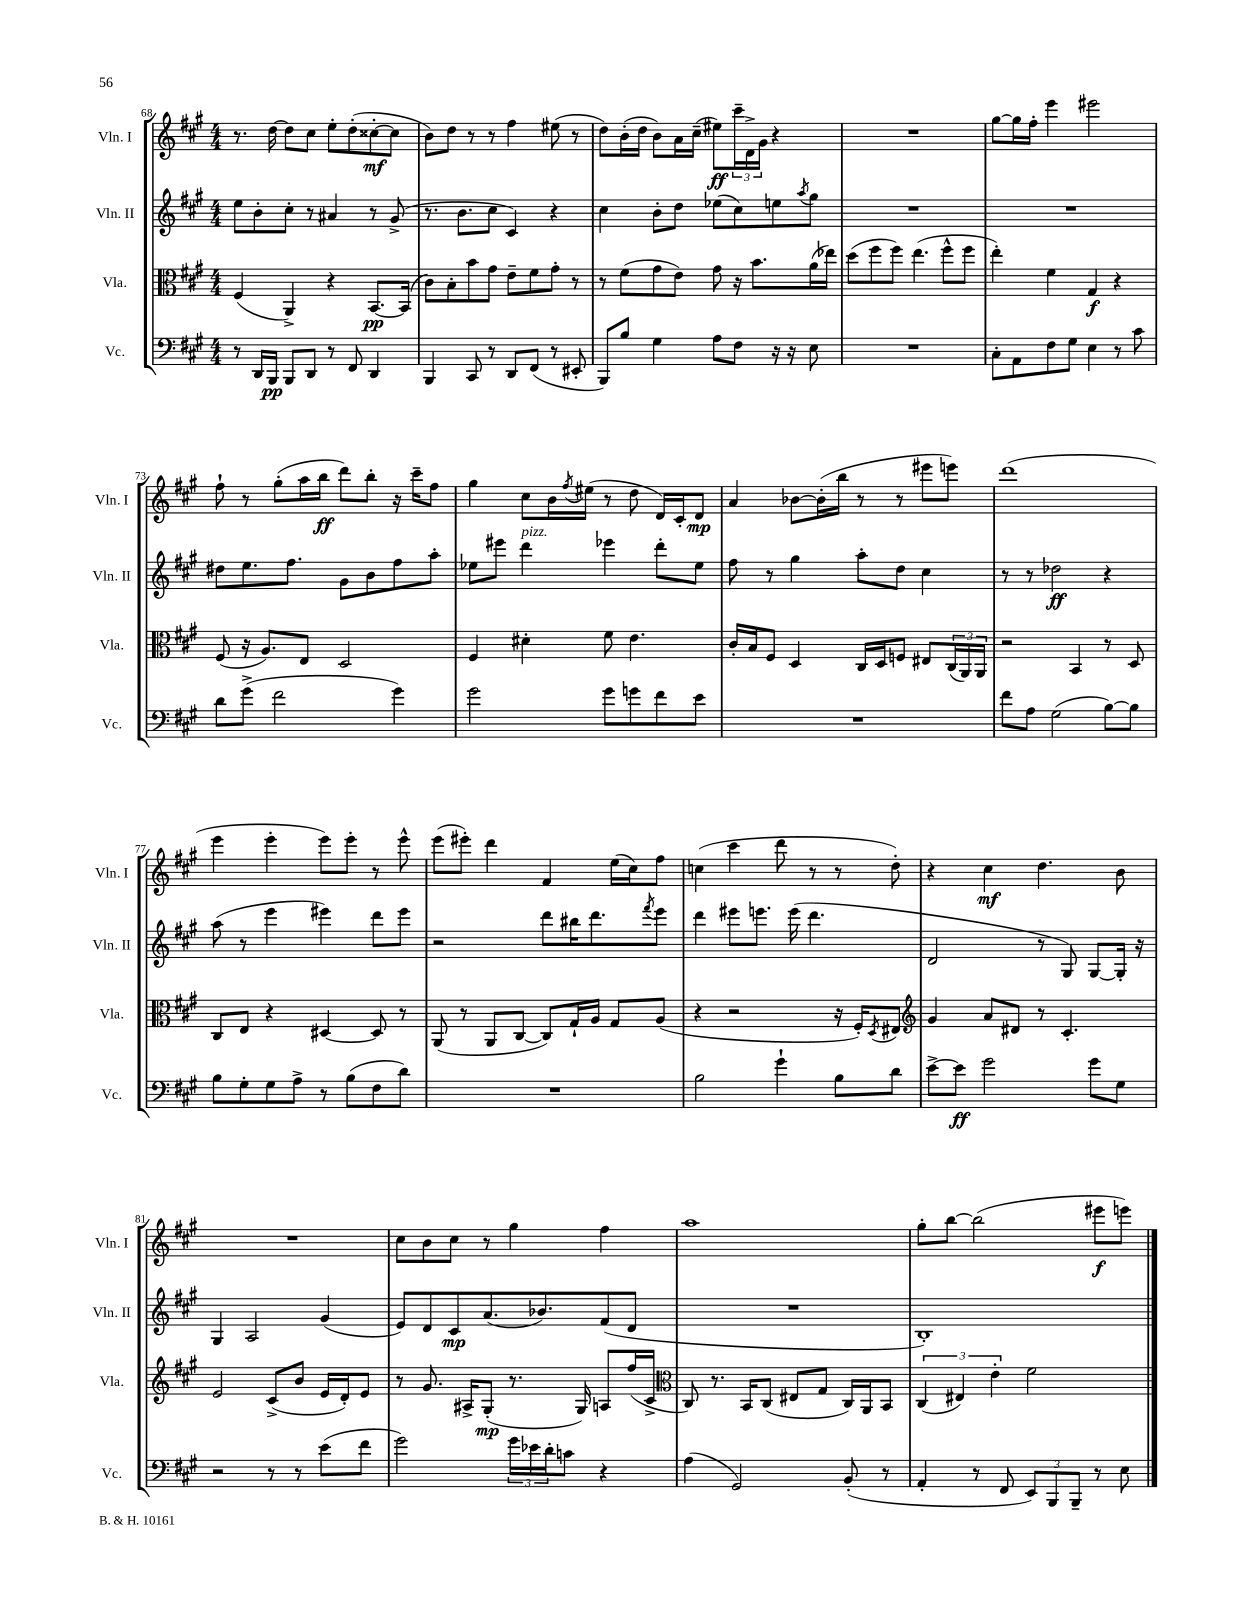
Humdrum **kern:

**kern	**dynam	**kern	**dynam	**kern	**dynam	**kern	**dynam
*part4	*part4	*part3	*part3	*part2	*part2	*part1	*part1
*staff4	*staff4	*staff3	*staff3	*staff2	*staff2	*staff1	*staff1
*I"Vc.	*	*I"Vla.	*	*I"Vln. II	*	*I"Vln. I	*
*I'Vc.	*	*I'Vla.	*	*I'Vln. II	*	*I'Vln. I	*
*clefF4	*	*clefC3	*	*clefG2	*	*clefG2	*
*k[f#c#g#]	*	*k[f#c#g#]	*	*k[f#c#g#]	*	*k[f#c#g#]	*
*M4/4	*	*M4/4	*	*M4/4	*	*M4/4	*
=68	=68	=68	=68	=68	=68	=68	=68
8r	.	(4F#/	.	8ee\L	.	8.r	.
16DD/LL	.	.	.	8b'\	.	.	.
16BBB/JJ	pp	.	.	.	.	[16dd\	.
8BBB/L	.	4AA^/)	.	8cc#'\J	.	8dd\L]	.
8DD/J	.	.	.	8r	.	8cc#\J	.
8r	.	4r	.	4a#X/	.	8ee'\L	.
8FF#/	.	.	.	.	.	(8dd'\	.
4DD/	.	[8.BB/L	pp	8r	.	[8cc##X'\	mf
.	.	.	.	(8g#^/	.	8cc##\J]	.
.	.	(16BB/Jk]	.	.	.	.	.
=69	=69	=69	=69	=69	=69	=69	=69
4BBB/	.	8c#\L)	.	8.r	.	8b\L)	.
.	.	8B'\	.	.	.	8dd\J	.
.	.	.	.	8.b\L	.	.	.
8CC#/	.	8b\	.	.	.	8r	.
8r	.	8g#\J	.	8cc#\J	.	8r	.
8DD/L	.	8e~\L	.	4c#/)	.	4ff#\	.
(8FF#/J	.	8f#\	.	.	.	.	.
8r	.	8g#'\J	.	4r	.	(8ee#X\	.
8EE#X'/	.	8r	.	.	.	8r	.
=70	=70	=70	=70	=70	=70	=70	=70
8BBB/L)	.	8r	.	4cc#\	.	8dd\L)	.
8B/J	.	(8f#\L	.	.	.	(16b'\L	.
.	.	.	.	.	.	16dd\JJ	.
4G#\	.	8g#\	.	8b'\L	.	8b\L)	.
.	.	8e\J)	.	8dd\J	.	16a\L	.
.	.	.	.	.	.	(16cc#~\JJ	.
8A\L	.	8g#\	.	(8ee-X\L	.	8ee#X\L)	ff
8F#\J	.	16r	.	8cc#\)	.	24ccc#~\L	.
.	.	.	.	.	.	24d^\	.
.	.	8.b\L	.	.	.	.	.
.	.	.	.	.	.	24g#\JJ	.
16r	.	.	.	8een\	.	4r	.
16r	.	.	.	.	.	.	.
.	.	.	.	8qaa/	.	.	.
8E\	.	(16a\L	.	8gg#\J	.	.	.
.	.	16ee-X\JJ)	.	.	.	.	.
=71	=71	=71	=71	=71	=71	=71	=71
1r	.	(8dd\L	.	1r	.	1r	.
.	.	8ff#\	.	.	.	.	.
.	.	8ff#\J)	.	.	.	.	.
.	.	(4.ee\	.	.	.	.	.
.	.	8ff#^^\L	.	.	.	.	.
.	.	8ff#\J	.	.	.	.	.
=72	=72	=72	=72	=72	=72	=72	=72
8C#'\L	.	4ee'\)	.	1r	.	[8gg#\L	.
8AA\	.	.	.	.	.	16gg#\L]	.
.	.	.	.	.	.	16ff#'\JJ	.
8F#\	.	4f#\	.	.	.	4eee\	.
8G#\J	.	.	.	.	.	.	.
4E\	.	4G#/	f	.	.	2eee#X\	.
8r	.	4r	.	.	.	.	.
8c#\	.	.	.	.	.	.	.
!!LO:LB:g=z
=73	=73	=73	=73	=73	=73	=73	=73
8d\L	.	(8F#/	.	8dd#X\L	.	8ff#`\	.
(8g#^\J	.	16r	.	8.ee\	.	8r	.
.	.	8.A/L)	.	.	.	.	.
2f#\	.	.	.	.	.	(8gg#'\L	.
.	.	.	.	8.ff#\J	.	.	.
.	.	8E/J	.	.	.	16aa\L	.
.	.	.	.	.	.	16bb\JJ	ff
.	.	2D/	.	8g#\L	.	8ddd\L)	.
.	.	.	.	8b\	.	8bb'\J	.
4g#\)	.	.	.	8ff#\	.	16r	.
.	.	.	.	.	.	16ccc#~\KL	.
.	.	.	.	8aa'\J	.	8ff#\J	.
=74	=74	=74	=74	=74	=74	=74	=74
2g#\	.	4F#/	.	8ee-X\L	.	4gg#\	.
.	.	.	.	8eee#X\J	.	.	.
!	!	!	!	!LO:TX:a:i:t=pizz.	!	!	!
.	.	4d#X'\	.	4ddd\	.	8cc#\L	.
.	.	.	.	.	.	16b\L	.
.	.	.	.	.	.	8qff#/	.
.	.	.	.	.	.	(16ee#X\JJ	.
8g#\L	.	8f#\	.	4eee-X\	.	8r	.
8gn\	.	4.e\	.	.	.	8dd\	.
8f#\	.	.	.	8ddd'\L	.	16d/LL)	.
.	.	.	.	.	.	16c#'/J	.
8e\J	.	.	.	8ee-\J	.	8d/J	mp
=75	=75	=75	=75	=75	=75	=75	=75
1r	.	16c#'/LL	.	8ff#\	.	4a/	.
.	.	16B/J	.	.	.	.	.
.	.	8F#/J	.	8r	.	.	.
.	.	4D/	.	4gg#\	.	[8b-X\L	.
.	.	.	.	.	.	(16b-'\L]	.
.	.	.	.	.	.	16bb\JJ	.
.	.	16C#/LL	.	8aa'\L	.	8r	.
.	.	16D/J	.	.	.	.	.
.	.	8Fn/J	.	8dd\J	.	8r	.
.	.	8E#X/L	.	4cc#\	.	8eee#X\L	.
.	.	(24C#/L	.	.	.	8eeen\J)	.
.	.	24AA/)	.	.	.	.	.
.	.	24AA/JJ	.	.	.	.	.
=76	=76	=76	=76	=76	=76	=76	=76
8f#\L	.	2r	.	8r	.	(1ddd	.
8A\J	.	.	.	8r	.	.	.
(2G#\	.	.	.	2dd-X\	ff	.	.
.	.	4BB/	.	.	.	.	.
[8B\L)	.	8r	.	4r	.	.	.
8B\J]	.	8D/	.	.	.	.	.
!!LO:LB:g=z
=77	=77	=77	=77	=77	=77	=77	=77
8B\L	.	8C#/L	.	(8aa\	.	4eee\	.
8G#'\	.	8E/J	.	8r	.	.	.
8G#\	.	4r	.	4eee\	.	4eee'\	.
8A^\J	.	.	.	.	.	.	.
8r	.	[4D#X/	.	4eee#X\)	.	8eee\L)	.
(8B\L	.	.	.	.	.	8eee'\J	.
8F#\	.	8D#/]	.	8ddd\L	.	8r	.
8d\J)	.	8r	.	8eee#\J	.	8eee^^\	.
=78	=78	=78	=78	=78	=78	=78	=78
1r	.	(8AA/	.	2r	.	(8eee\L	.
.	.	8r	.	.	.	8eee#X'\J)	.
.	.	8AA/L	.	.	.	4ddd\	.
.	.	[8C#/J	.	.	.	.	.
.	.	8C#/L])	.	8ddd\L	.	4f#/	.
.	.	16G#`/L	.	16bb#X\K	.	.	.
.	.	16A/JJ	.	8.ddd\	.	.	.
.	.	8G#/L	.	.	.	(16ee\LL	.
.	.	.	.	.	.	16cc#\J)	.
.	.	.	.	8qfff#/	.	.	.
.	.	(8A/J	.	8eee\J	.	8ff#\J	.
=79	=79	=79	=79	=79	=79	=79	=79
2B\	.	4r	.	4ddd\	.	(4ccn\	.
.	.	2r	.	8eee#X\L	.	4ccc#\	.
.	.	.	.	8.eeen\J	.	.	.
4g#`\	.	.	.	.	.	8ddd\	.
.	.	.	.	(16eee\	.	.	.
.	.	.	.	4.ddd\	.	8r	.
8B\L	.	16r	.	.	.	8r	.
.	.	16F#'/KL)	.	.	.	.	.
.	.	8qD/	.	.	.	.	.
8d\J	.	8E#X/J	.	.	.	8dd'\)	.
=80	=80	=80	=80	=80	=80	=80	=80
*	*	*clefG2	*	*	*	*	*
[8e^\L	.	4g#/	.	2d/	.	4r	.
8e\J]	ff	.	.	.	.	.	.
2g#\	.	8a/L	.	.	.	4cc#\	mf
.	.	8d#X/J	.	.	.	.	.
.	.	8r	.	8r	.	4.dd\	.
.	.	4.c#'/	.	8G#/)	.	.	.
8g#\L	.	.	.	[8G#/L	.	.	.
8G#\J	.	.	.	16G#'/Jk]	.	8b\	.
.	.	.	.	16r	.	.	.
!!LO:LB:g=z
=81	=81	=81	=81	=81	=81	=81	=81
2r	.	2e/	.	4G#/	.	1r	.
.	.	.	.	2A/	.	.	.
8r	.	(8c#^/L	.	.	.	.	.
8r	.	8b/J	.	.	.	.	.
(8e\L	.	16e/LL	.	(4g#/	.	.	.
.	.	16d'/J)	.	.	.	.	.
8f#\J	.	8e/J	.	.	.	.	.
=82	=82	=82	=82	=82	=82	=82	=82
2g#\)	.	8r	.	8e/L)	.	8cc#\L	.
.	.	8.g#/	.	8d/	.	8b\	.
.	.	.	.	8c#/	mp	8cc#\J	.
.	.	16A#X^/KL	.	.	.	.	.
.	.	(8G#'/J	mp	(8.a/	.	8r	.
24g#\LL	.	8.r	.	.	.	4gg#\	.
24e-X\	.	.	.	.	.	.	.
.	.	.	.	8.b-X/)	.	.	.
24d'\J	.	.	.	.	.	.	.
8cn\J	.	.	.	.	.	.	.
.	.	16G#/)	.	.	.	.	.
4r	.	8An/L	.	(8f#/	.	4ff#\	.
.	.	(16ff#/L	.	8d/J	.	.	.
.	.	16c#^/JJ	.	.	.	.	.
=83	=83	=83	=83	=83	=83	=83	=83
*	*	*clefC3	*	*	*	*	*
(4A\	.	8C#/)	.	1r	.	1aa	.
.	.	8.r	.	.	.	.	.
2GG#/)	.	.	.	.	.	.	.
.	.	16BB/KL	.	.	.	.	.
.	.	(8C#/J	.	.	.	.	.
.	.	8E#X/L	.	.	.	.	.
.	.	8G#/J	.	.	.	.	.
(8BB'/	.	16C#/LL)	.	.	.	.	.
.	.	16AA/J	.	.	.	.	.
8r	.	8BB/J	.	.	.	.	.
=84	=84	=84	=84	=84	=84	=84	=84
4AA'/	.	(6C#/	.	1B')	.	8gg#'\L	.
.	.	.	.	.	.	[8bb\J	.
.	.	6E#X/)	.	.	.	.	.
8r	.	.	.	.	.	(2bb\]	.
.	.	6e'\	.	.	.	.	.
8FF#/	.	.	.	.	.	.	.
12EE/L)	.	2f#\	.	.	.	.	.
12BBB/	.	.	.	.	.	.	.
12BBB~/J	.	.	.	.	.	.	.
8r	.	.	.	.	.	8eee#X\L	f
8E\	.	.	.	.	.	8eeen\J)	.
==	==	==	==	==	==	==	==
*-	*-	*-	*-	*-	*-	*-	*-
